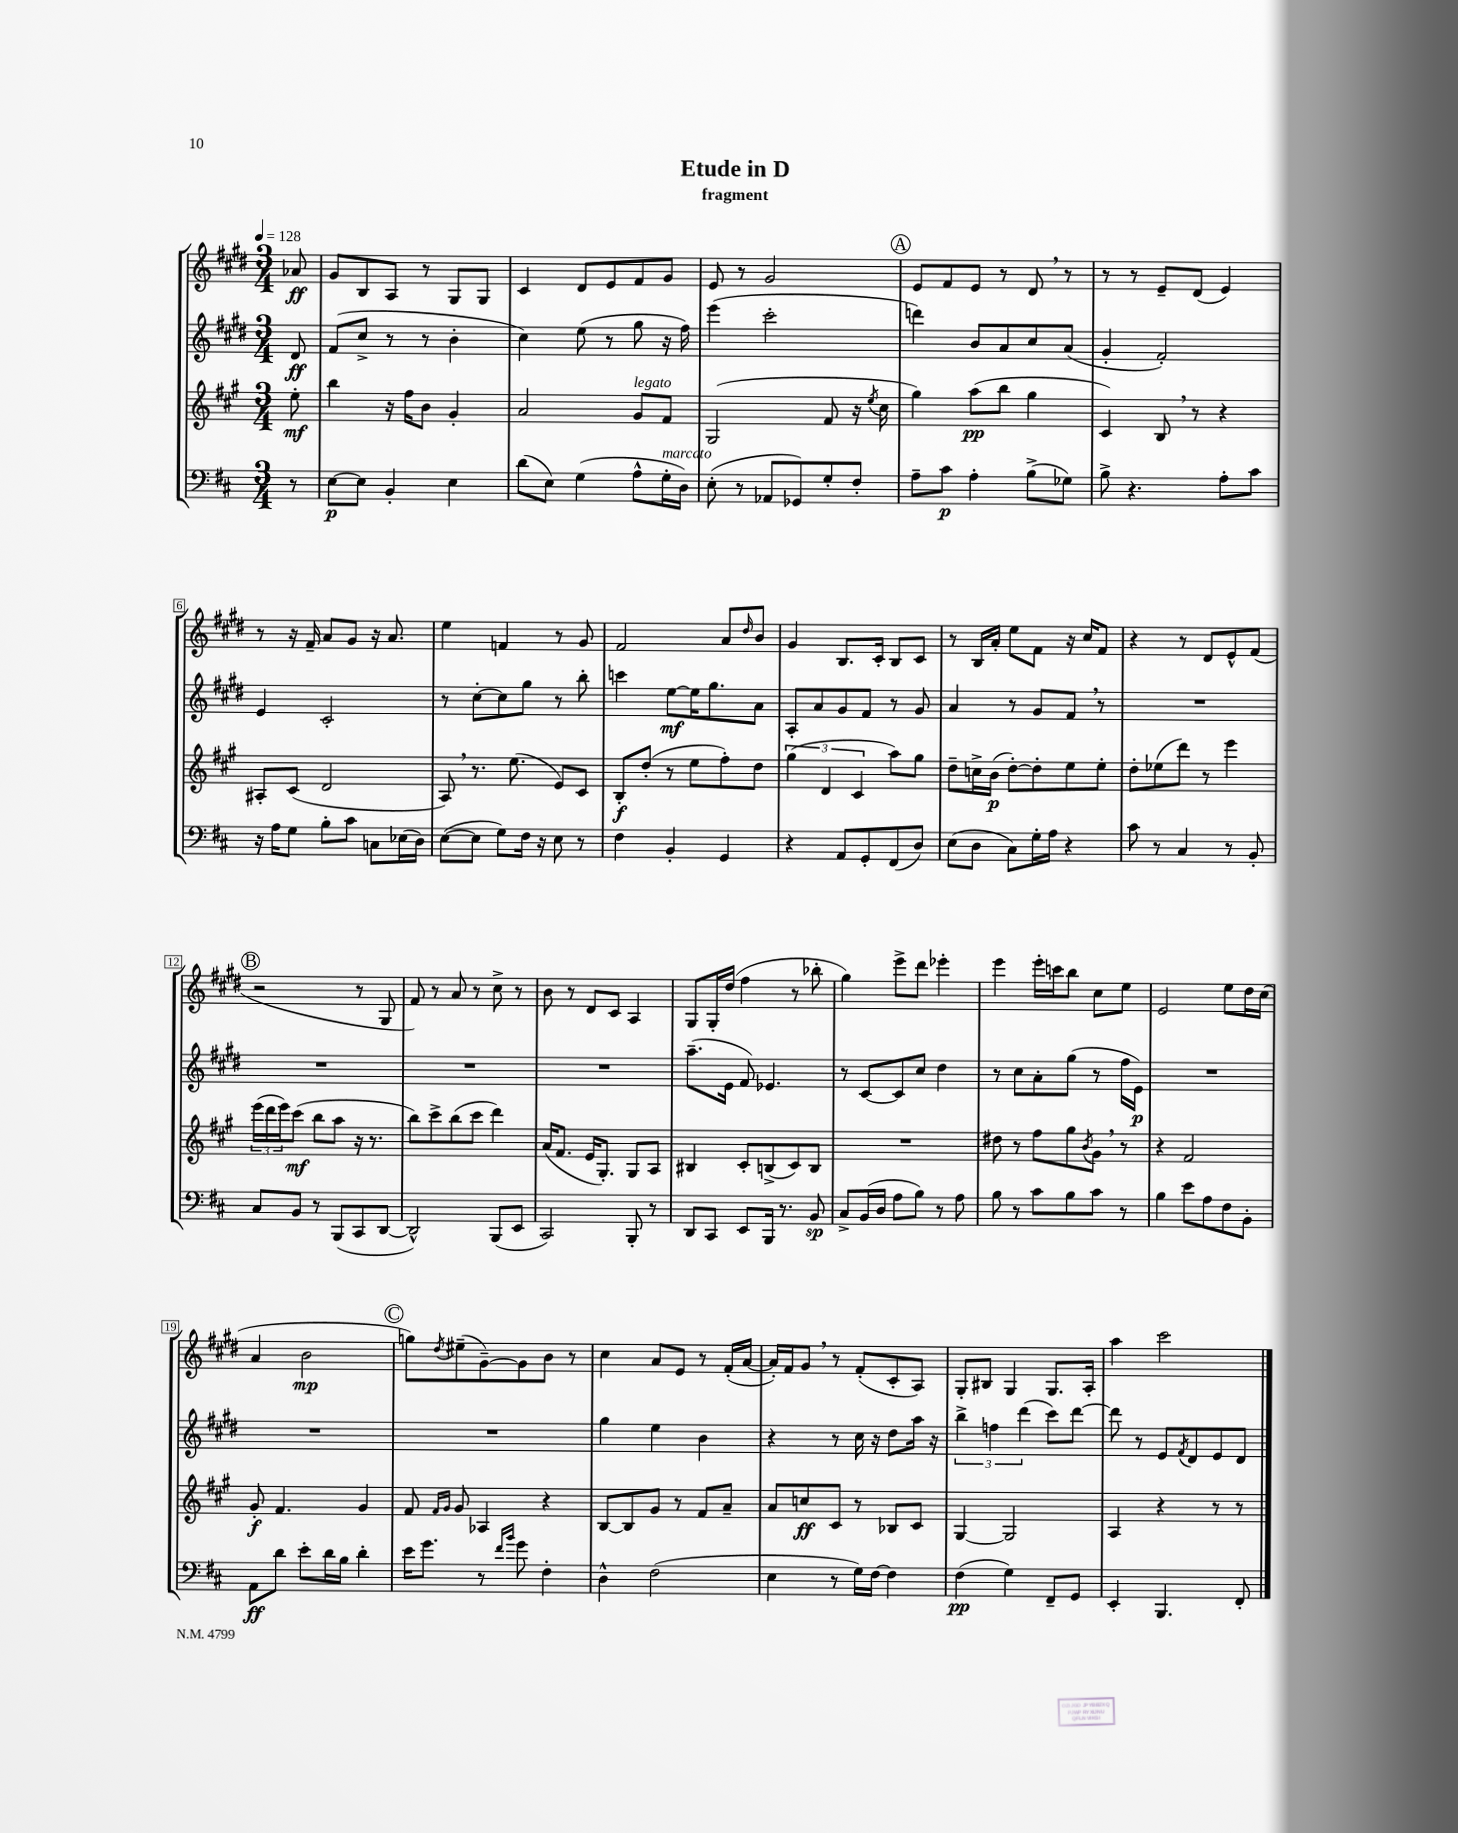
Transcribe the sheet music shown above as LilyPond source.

\header { title = "Etude in D" subtitle = "fragment" }
<<
\new StaffGroup <<
\new Staff = "s0" {
    \clef treble \key e \major \numericTimeSignature \time 3/4 \partial 8 \tempo 4 = 128
    aes'8\ff |
    gis'8 b8 a8 r8 gis8 gis8 |
    cis'4 dis'8 e'8 fis'8 gis'8 |
    e'8 r8 gis'2 |
    \mark \markup { \circle "A" } e'8 fis'8 e'8 r8 dis'8 \breathe r8 |
    r8 r8 e'8-- dis'8( e'4) |
    r8 r16 fis'16-- a'8 gis'8 r16 a'8. |
    e''4 f'4 r8 gis'8 |
    fis'2 a'8 \grace { dis''16 } b'8 |
    gis'4 b8. cis'16-. b8 cis'8 |
    r8 b16 a'16-. e''8 fis'8 r16 cis''16 fis'8 |
    r4 r8 dis'8 e'8-^ fis'8( |
    \mark \markup { \circle "B" } r2 r8 gis8 |
    fis'8) r8 a'8 r8 cis''8-> r8 |
    b'8 r8 dis'8 cis'8 a4 |
    gis8 gis16-. dis''16( fis''4 r8 bes''8-. |
    gis''4) e'''8-> dis'''8 ees'''4-. |
    e'''4 e'''16-. c'''16 b''8 cis''8 e''8 |
    e'2 e''8 dis''16 cis''16( |
    a'4 b'2\mp |
    \mark \markup { \circle "C" } g''8) \acciaccatura { dis''8 } eis''8--( gis'8~--) gis'8 b'8 r8 |
    cis''4 a'8 e'8 r8 fis'16-.( a'16~ |
    a'16-.) fis'16 gis'8 \breathe r8 fis'8-.( cis'8-. a8) |
    gis8-. bis8 gis4 gis8. a16-. |
    a''4 cis'''2 \bar "|." |
}
\new Staff = "s1" {
    \clef treble \key e \major \numericTimeSignature \time 3/4 \partial 8
    dis'8\ff |
    fis'8( cis''8-> r8 r8 b'4-. |
    cis''4) e''8( r8 gis''8 r16 fis''16) |
    e'''4( cis'''2-. |
    \mark \markup { \circle "A" } d'''4) b'8 a'8 cis''8 a'8( |
    gis'4-. fis'2-.) |
    e'4 cis'2-. |
    r8 cis''8~-. cis''8 gis''8 r8 b''8-. |
    c'''4 e''8~\mf e''16 gis''8. a'8 |
    a8-. a'8 gis'8 fis'8 r8 gis'8 |
    a'4 r8 gis'8 fis'8 \breathe r8 |
    R2. |
    \mark \markup { \circle "B" } R2. |
    R2. |
    R2. |
    a''8.--( e'16 fis'8) ees'4. |
    r8 cis'8~ cis'8 cis''8 dis''4 |
    r8 cis''8 a'8-. gis''8( r8 fis''16 e'16\p) |
    R2. |
    R2. |
    \mark \markup { \circle "C" } R2. |
    gis''4 e''4 b'4 |
    r4 r8 cis''16 r16 dis''8 a''16 r16 |
    \tuplet 3/2 { b''4-> f''4 dis'''4( } cis'''8) dis'''8~ |
    dis'''8 r8 e'8 \acciaccatura { fis'8 } dis'8 e'8 dis'8 \bar "|." |
}
\new Staff = "s2" {
    \clef treble \key a \major \numericTimeSignature \time 3/4 \partial 8
    e''8-.\mf |
    b''4 r16 fis''16 b'8 gis'4-. |
    a'2 gis'8^\markup { \italic "legato" } fis'8 |
    gis2( fis'8 r16 \acciaccatura { e''8 } cis''16 |
    \mark \markup { \circle "A" } gis''4) a''8\pp( b''8 gis''4 |
    cis'4) b8 \breathe r8 r4 |
    ais8-. cis'8( d'2 |
    a8) \breathe r8. e''8.( e'8) cis'8 |
    b8-.\f d''8-.( r8 e''8 fis''8-.) d''8 |
    \tuplet 3/2 { gis''4( d'4 cis'4 } a''8) gis''8 |
    d''8-- c''16-> b'16\p( d''8~-.) d''8-. e''8 e''8-. |
    d''8-. ees''8( d'''8) r8 e'''4 |
    \mark \markup { \circle "B" } \tuplet 3/2 { e'''16( d'''16 e'''16) } cis'''8\mf( b''8 a''8 r16 r8. |
    b''8) cis'''8-> b''8( cis'''8 d'''4) |
    a'16( fis'8. e'16 gis8.-.) gis8 a8 |
    bis4 cis'8-. b8->( cis'8) b8 |
    R2. |
    dis''8 r8 fis''8 gis''8 \acciaccatura { b'8 } gis'8 \breathe r8 |
    r4 fis'2 |
    gis'8-.\f fis'4. gis'4 |
    \mark \markup { \circle "C" } fis'8 \grace { fis'16 gis'16 } gis'8 aes4 r4 |
    b8~ b8 gis'8 r8 fis'8 a'8-- |
    a'8 c''8\ff cis'8 r8 bes8 cis'8 |
    gis4~ gis2 |
    a4 r4 r8 r8 \bar "|." |
}
\new Staff = "s3" {
    \clef bass \key d \major \numericTimeSignature \time 3/4 \partial 8
    r8 |
    e8~\p e8 b,4-. e4 |
    d'8( e8) g4( a8-^ g16-.^\markup { \italic "marcato" } d16) |
    e8-.( r8 aes,8 ges,8) g8-. fis8-. |
    \mark \markup { \circle "A" } a8-- cis'8\p a4-. b8->( ges8) |
    b8-> r4. a8-. cis'8 |
    r16 a16 g8 b8-. cis'8 c8 ees16( d16) |
    e8~( e8 g8) fis16 r16 e8 r8 |
    fis4 b,4-. g,4 |
    r4 a,8 g,8-. fis,8( d8) |
    e8( d8 cis8) g16-. a16 r4 |
    cis'8 r8 cis4 r8 b,8-. |
    \mark \markup { \circle "B" } cis8 b,8 r8 b,,8( cis,8 d,8~ |
    d,2-^) b,,8( e,8 |
    cis,2) b,,8-. r8 |
    d,8 cis,8 e,8 b,,16 r8. b,8\sp |
    cis8-> b,16( d16 a8 b8) r8 a8 |
    b8 r8 cis'8 b8 cis'8 r8 |
    b4 e'8 a8 fis8 b,8-. |
    a,8\ff d'8 e'8-. d'16 b16 d'4-. |
    \mark \markup { \circle "C" } e'16 g'8. r8 \grace { fis'16 b'16 } g'8 fis4-. |
    d4-^ fis2( |
    e4 r8 g16) fis16~ fis4 |
    fis4\pp( g4) fis,8-- g,8 |
    e,4-. b,,4. fis,8-. \bar "|." |
}
>>
>>
\layout { \context { \Score \override BarNumber.stencil = #(make-stencil-boxer 0.1 0.3 ly:text-interface::print) } }
